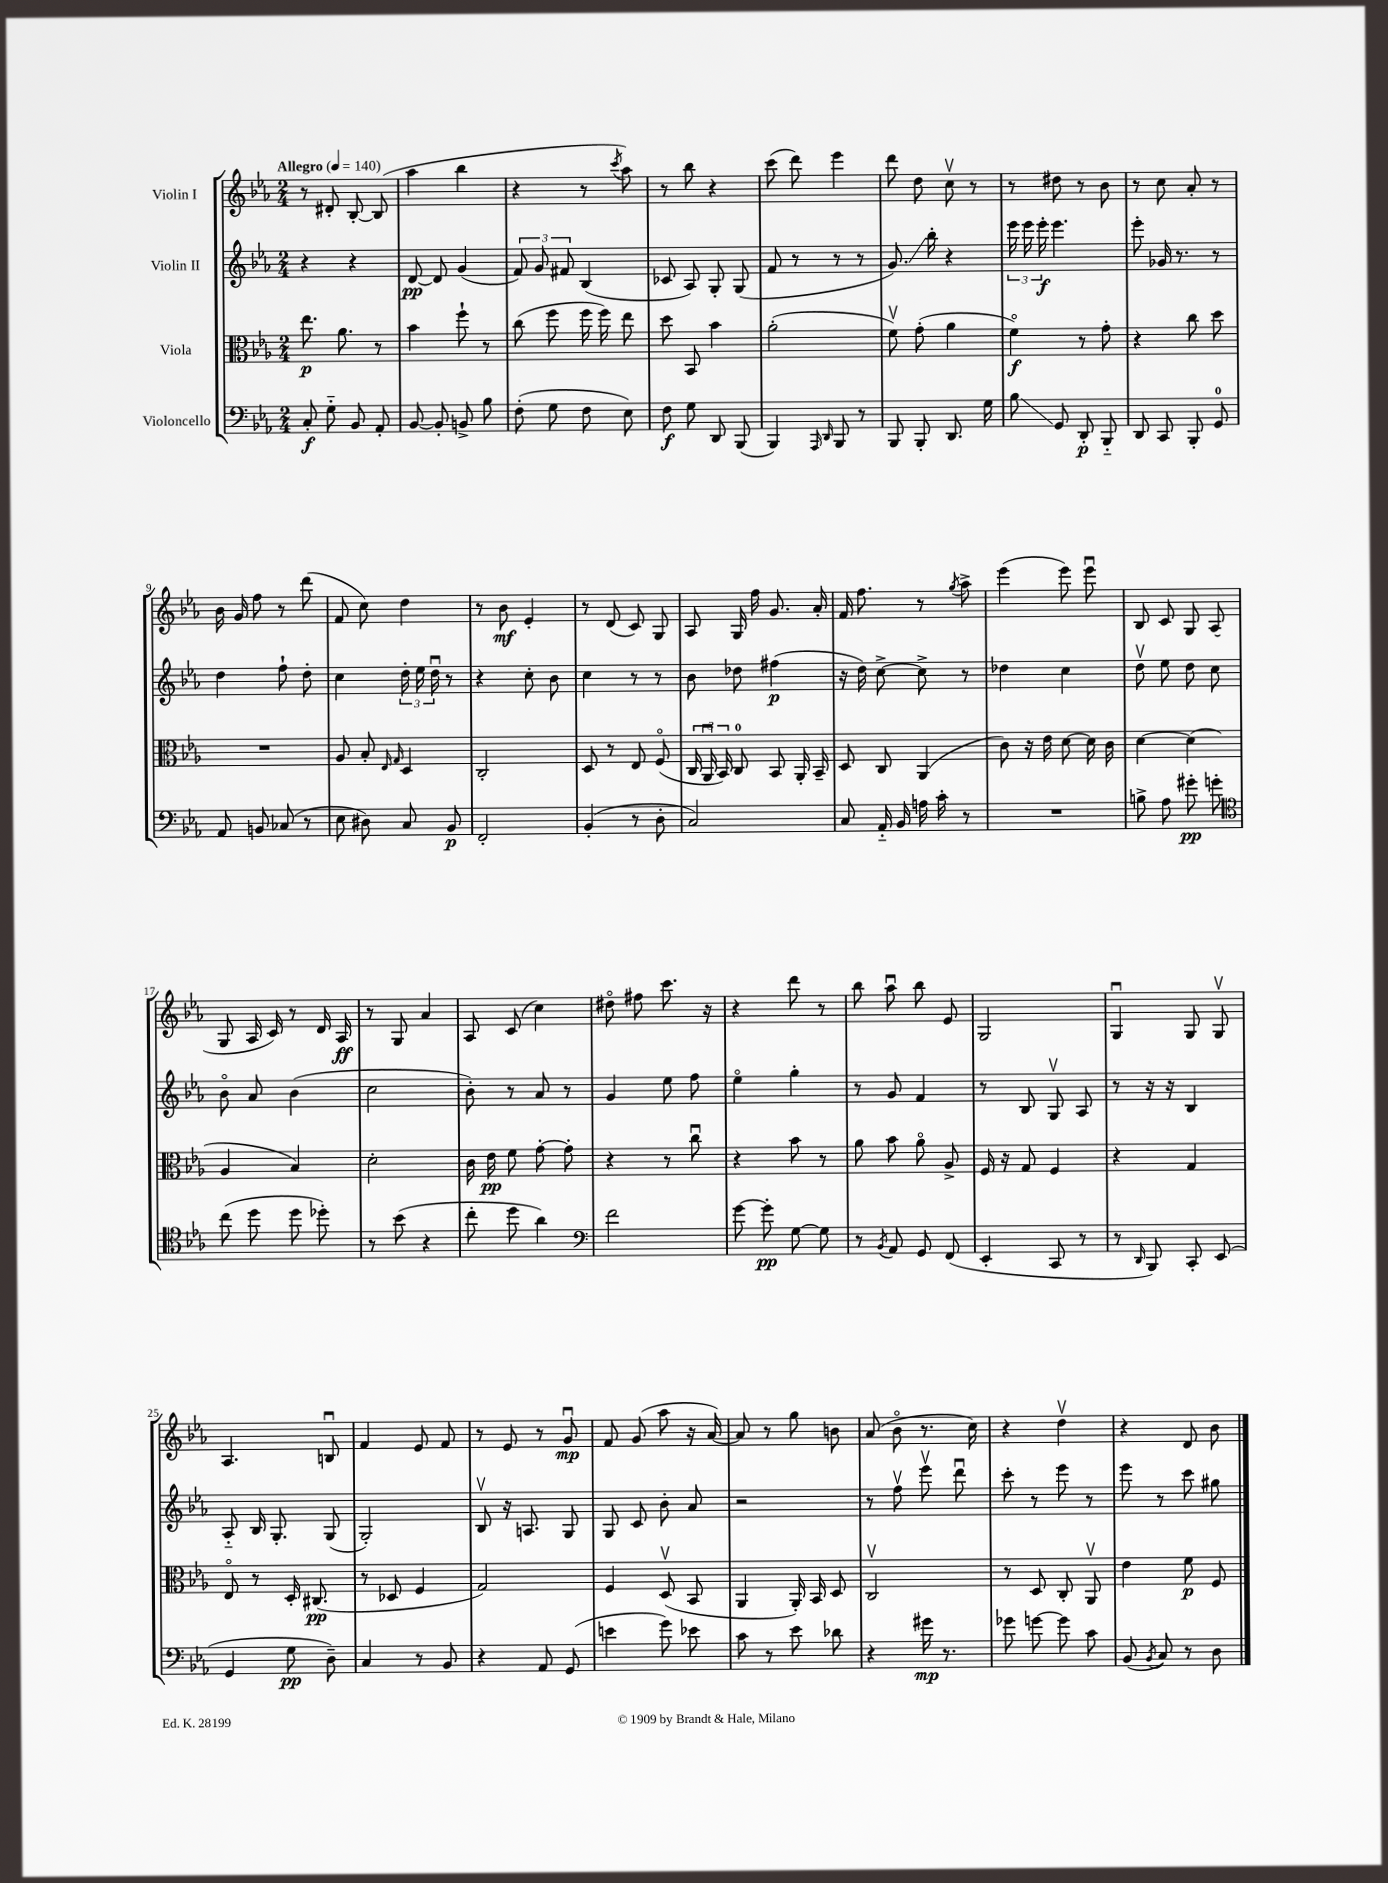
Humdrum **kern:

**kern	**kern	**kern	**kern
*staff4	*staff3	*staff2	*staff1
*clefF4	*clefC3	*clefG2	*clefG2
*k[b-e-a-]	*k[b-e-a-]	*k[b-e-a-]	*k[b-e-a-]
*M2/4	*M2/4	*M2/4	*M2/4
*MM140	*MM140	*MM140	*MM140
8C'/	8.ee-\	4r	8r
8G'~\	.	.	8d#'/
.	8.a-\	.	.
8BB-/	.	4r	[8B-'/
8AA-'/	8r	.	(8B-/]
=	=	=	=
[8BB-/	4b-\	[8d/	4aa-\
8BB-'/]	.	8d/]	.
8BB^/	8ff`\	(4g/	4bb-\
8B-\	8r	.	.
=	=	=	=
(8F'\	(8cc\	12f/)	4r
.	.	12g/	.
8G\	8ff\	.	.
.	.	12f#/	.
8F\	16ff\	(4B-/	8r
.	16ff\)	.	.
.	.	.	8qccc/
8E-\)	8ee-\	.	8aa-\)
=	=	=	=
8F\	8dd\	8c-/	8r
8G\	8BB-/	8A-/)	8bb-\
8DD/	4b-\	8G'/	4r
(8BBB-/	.	(8G/	.
=	=	=	=
4BBB-/)	(2a-'\	8f/	(8ccc\
.	.	8r	8ddd\)
16qqAAA-/	.	.	.
16qqDD/	.	.	.
8BBB-/	.	8r	4eee-\
8r	.	8r	.
=	=	=	=
8BBB-/	8fv\)	8.g/)	8ddd\
8BBB-'/	(8g'\	.	8dd\
.	.	16bb-'\	.
8.DD/	4a-\	4r	8ccv\
.	.	.	8r
16G\	.	.	.
=	=	=	=
8B-\	4fo\)	24eee-\	8r
.	.	24eee-\	.
.	.	24eee-'\	.
8GG/	.	4.eee-\	8dd#\
8DD'/	8r	.	8r
8BBB-'~/	8g'\	.	8b-\
=	=	=	=
8DD/	4r	8eee-'\	8r
8CC/	.	16g-/	8cc\
.	.	8.r	.
8BBB-'/	8cc\	.	8a-'/
8GG/	8dd\	8r	8r
=	=	=	=
8AA-/	2r	4dd\	16b-\
.	.	.	16g/
8BB/	.	.	8ff\
(8C-/	.	8ff`\	8r
8r	.	8dd'\	(8ddd\
=	=	=	=
8E-\	8A-/	4cc\	8f/
8D#\)	8B-'/	.	8cc\)
.	16qqE-/	.	.
.	16qqG/	.	.
8C/	4D/	24dd'\	4dd\
.	.	24ee-\	.
.	.	24ddu\	.
8BB-/	.	8r	.
=	=	=	=
2FF'/	2C'/	4r	8r
.	.	.	8b-\
.	.	8cc'\	4e-'/
.	.	8b-\	.
=	=	=	=
(4BB-'/	8D/	4cc\	8r
.	8r	.	(8d/
8r	8E-/	8r	8c/)
8D'\	(8Fo/	8r	8G/
=	=	=	=
2C/)	24C/	8b-\	8A-/
.	24AA-u/	.	.
.	24BB-/)	.	.
.	8C/	8dd-\	16G/
.	.	.	16ff\
.	8BB-/	(4ff#\	8.g/
.	16AA-'/	.	.
.	16BB-~/	.	16a-'/
=	=	=	=
8C/	8D/	16r	16f/
.	.	16dd\)	8.ff\
16AA-'~/	8C/	[8cc^\	.
16BB-/	.	.	.
16A\	(4AA-/	8cc^\]	8r
16c'\	.	.	.
.	.	.	8qgg/
8r	.	8r	8aa-^\
=	=	=	=
2r	8c\)	4dd-\	(4eee-\
.	16r	.	.
.	16e-\	.	.
.	[8d\	4cc\	8eee-\)
.	16d\]	.	8eee-u\
.	16c\	.	.
=	=	=	=
8B^\	[4d\	8ddv\	8B-/
8A-\	.	8ee-\	8c/
8g#'\	(4d\]	8dd\	8G/
8g'\	.	8cc\	(8A-/
=	=	=	=
*clefC4	*	*	*
(8cc\	4A-/	8b-o\	8G/
8dd\	.	8a-/	16A-/
.	.	.	16c/)
8dd\	4B-/)	(4b-\	8r
8dd-'\)	.	.	16d/
.	.	.	16A-/
=	=	=	=
8r	2d'\	2cc\	8r
(8b-\	.	.	8G/
4r	.	.	4a-/
=	=	=	=
8cc'\	16c\	8b-'\)	8A-/
.	16e-\	.	.
8dd\	8f\	8r	(8c/
4a-\)	[8g'\	8a-/	4cc\)
.	8g'\]	8r	.
=	=	=	=
*clefF4	*	*	*
2f\	4r	4g/	8dd#o\
.	.	.	8ff#\
.	8r	8ee-\	8.ccc\
.	8ccu\	8ff\	.
.	.	.	16r
=	=	=	=
[8g\	4r	4ee-o\	4r
8g'\]	.	.	.
[8G\	8b-\	4gg'\	8ddd\
8G\]	8r	.	8r
=	=	=	=
8r	8a-\	8r	8bb-\
8qBB-/	.	.	.
8AA-/	8b-\	8g/	8aa-u\
8GG/	8a-o\	4f/	8bb-\
(8FF/	8A-^/	.	8e-/
=	=	=	=
4EE-'/	16F/	8r	2G/
.	16r	.	.
.	8G/	8B-/	.
8CC/	4F/	8Gv/	.
8r	.	8A-/	.
=	=	=	=
8r	4r	8r	4Gu/
16qqDD/	.	.	.
8BBB-/)	.	16r	.
.	.	16r	.
8CC'/	4G/	4B-/	8G/
(8EE-/	.	.	8Gv/
=	=	=	=
4GG/	8E-o/	8A-'~/	4.A-/
.	8r	16B-/	.
.	.	8.G'/	.
8G\	16D'/	.	.
.	(8.C#/	.	.
8D~\)	.	(8G/	8Bu/
=	=	=	=
4C/	8r	2G'/)	4f/
.	8D-/	.	.
8r	4F/	.	8e-/
8BB-/	.	.	8f/
=	=	=	=
4r	2G/)	8B-v/	8r
.	.	16r	8e-/
.	.	8.A/	.
8AA-/	.	.	8r
(8GG/	.	8G/	8gu/
=	=	=	=
4e\	4F/	8G/	8f/
.	.	8c/	(8g/
8g\)	(8Dv/	8b-'\	8aa-\
8e-\	8BB-/	8a-/	16r
.	.	.	[16a-/)
=	=	=	=
8c\	4AA-/	2r	8a-/]
8r	.	.	8r
8e-\	16AA-'/)	.	8gg\
.	16BB-/	.	.
8d-\	8D/	.	8b\
=	=	=	=
4r	2Cv/	8r	(8a-/
.	.	8ffv\	8b-o\
16g#\	.	8eee-v\	8.r
8.r	.	.	.
.	.	8dddu\	.
.	.	.	16cc\)
=	=	=	=
8g-\	8r	8ccc'\	4r
[8g\	8D/	8r	.
8g\]	8C'/	8eee-\	4ddv\
8c\	8AA-v/	8r	.
=	=	=	=
(8BB-/	4e-\	8eee-\	4r
8qBB-/	.	.	.
8C/)	.	8r	.
8r	8f\	8ccc\	8d/
8D\	8F/	8gg#\	8b-\
==	==	==	==
*-	*-	*-	*-
